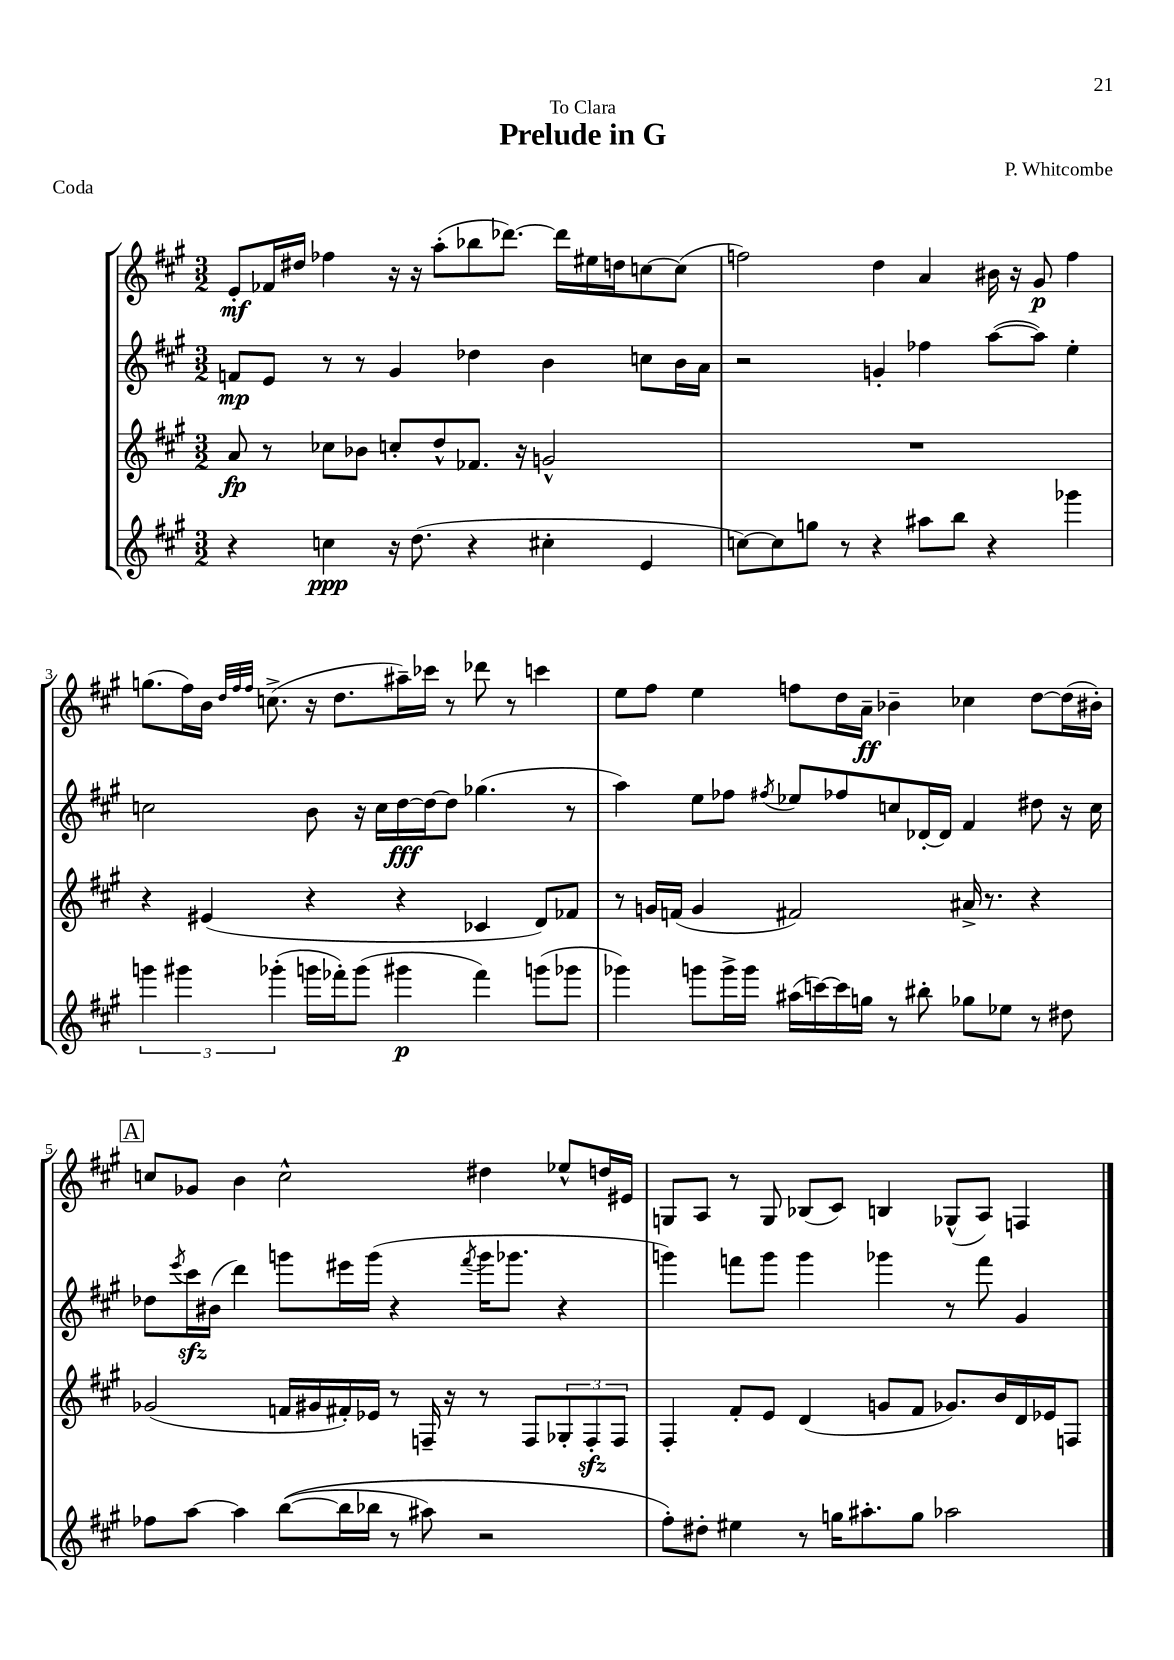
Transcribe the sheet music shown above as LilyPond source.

\header { title = "Prelude in G" composer = "P. Whitcombe" dedication = "To Clara" piece = "Coda" }
<<
\new StaffGroup <<
\new Staff = "s0" {
    \clef treble \key a \major \numericTimeSignature \time 3/2
    e'8-.\mf fes'16 dis''16 fes''4 r16 r16 a''8-.( bes''8 des'''8.~) des'''16 eis''16 d''16 c''8~ c''8( |
    f''2) d''4 a'4 bis'16 r16 gis'8\p f''4 |
    g''8.( fis''16) b'16 \grace { d''32 fis''32 fis''32 } c''8.->( r16 d''8. ais''16--) ces'''16 r8 des'''8 r8 c'''4 |
    e''8 fis''8 e''4 f''8 d''16 a'16--\ff bes'4-- ces''4 d''8~ d''16( bis'16-.) |
    \mark \markup { \box "A" } c''8 ges'8 b'4 c''2-^ dis''4 ees''8-^ d''16 eis'16 |
    g8 a8 r8 g8 bes8( cis'8) b4 ges8-^( a8) f4 \bar "|." |
}
\new Staff = "s1" {
    \clef treble \key a \major \numericTimeSignature \time 3/2
    f'8\mp e'8 r8 r8 gis'4 des''4 b'4 c''8 b'16 a'16 |
    r2 g'4-. fes''4 a''8~( a''8) e''4-. |
    c''2 b'8 r16 c''16 d''16~\fff d''16~ d''8 ges''4.( r8 |
    a''4) e''8 fes''8 \acciaccatura { fis''8 } ees''8 fes''8 c''8 des'16~-. des'16 fis'4 dis''8 r16 c''16 |
    \mark \markup { \box "A" } des''8 \acciaccatura { e'''8 } cis'''16\sfz bis'16( d'''4) g'''8 eis'''16 g'''16( r4 \acciaccatura { fis'''8 } g'''16 ges'''8. r4 |
    g'''4) f'''8 g'''8 g'''4 ges'''4 r8 f'''8 gis'4 \bar "|." |
}
\new Staff = "s2" {
    \clef treble \key a \major \numericTimeSignature \time 3/2
    a'8\fp r8 ces''8 bes'8 c''8-. d''8-^ fes'8. r16 g'2-^ |
    R1. |
    r4 eis'4( r4 r4 ces'4 d'8) fes'8 |
    r8 g'16 f'16( g'4 fis'2) ais'16-> r8. r4 |
    \mark \markup { \box "A" } ges'2( f'16 gis'16 fis'16-.) ees'16 r8 f16-- r16 r8 f8 \tuplet 3/2 { ges8-. f8-.\sfz f8 } |
    fis4-. fis'8-. e'8 d'4( g'8 fis'8 ges'8.) b'16 d'16 ees'16 f8 \bar "|." |
}
\new Staff = "s3" {
    \clef treble \key a \major \numericTimeSignature \time 3/2
    r4 c''4\ppp r16 d''8.( r4 cis''4-. e'4 |
    c''8~) c''8 g''8 r8 r4 ais''8 b''8 r4 ges'''4 |
    \tuplet 3/2 { g'''4 gis'''4 ges'''4-.( } g'''16 fes'''16-.) g'''8( gis'''4\p fes'''4) g'''8( ges'''8 |
    ges'''4) g'''8 g'''16-> g'''16 ais''16( c'''16~) c'''16 g''16 r8 bis''8-. ges''8 ees''8 r8 dis''8 |
    \mark \markup { \box "A" } fes''8 a''8~ a''4 b''8~(\( b''16 bes''16 r8 ais''8) r2 |
    fis''8-.\) dis''8-. eis''4 r8 g''16 ais''8.-. g''8 aes''2 \bar "|." |
}
>>
>>
